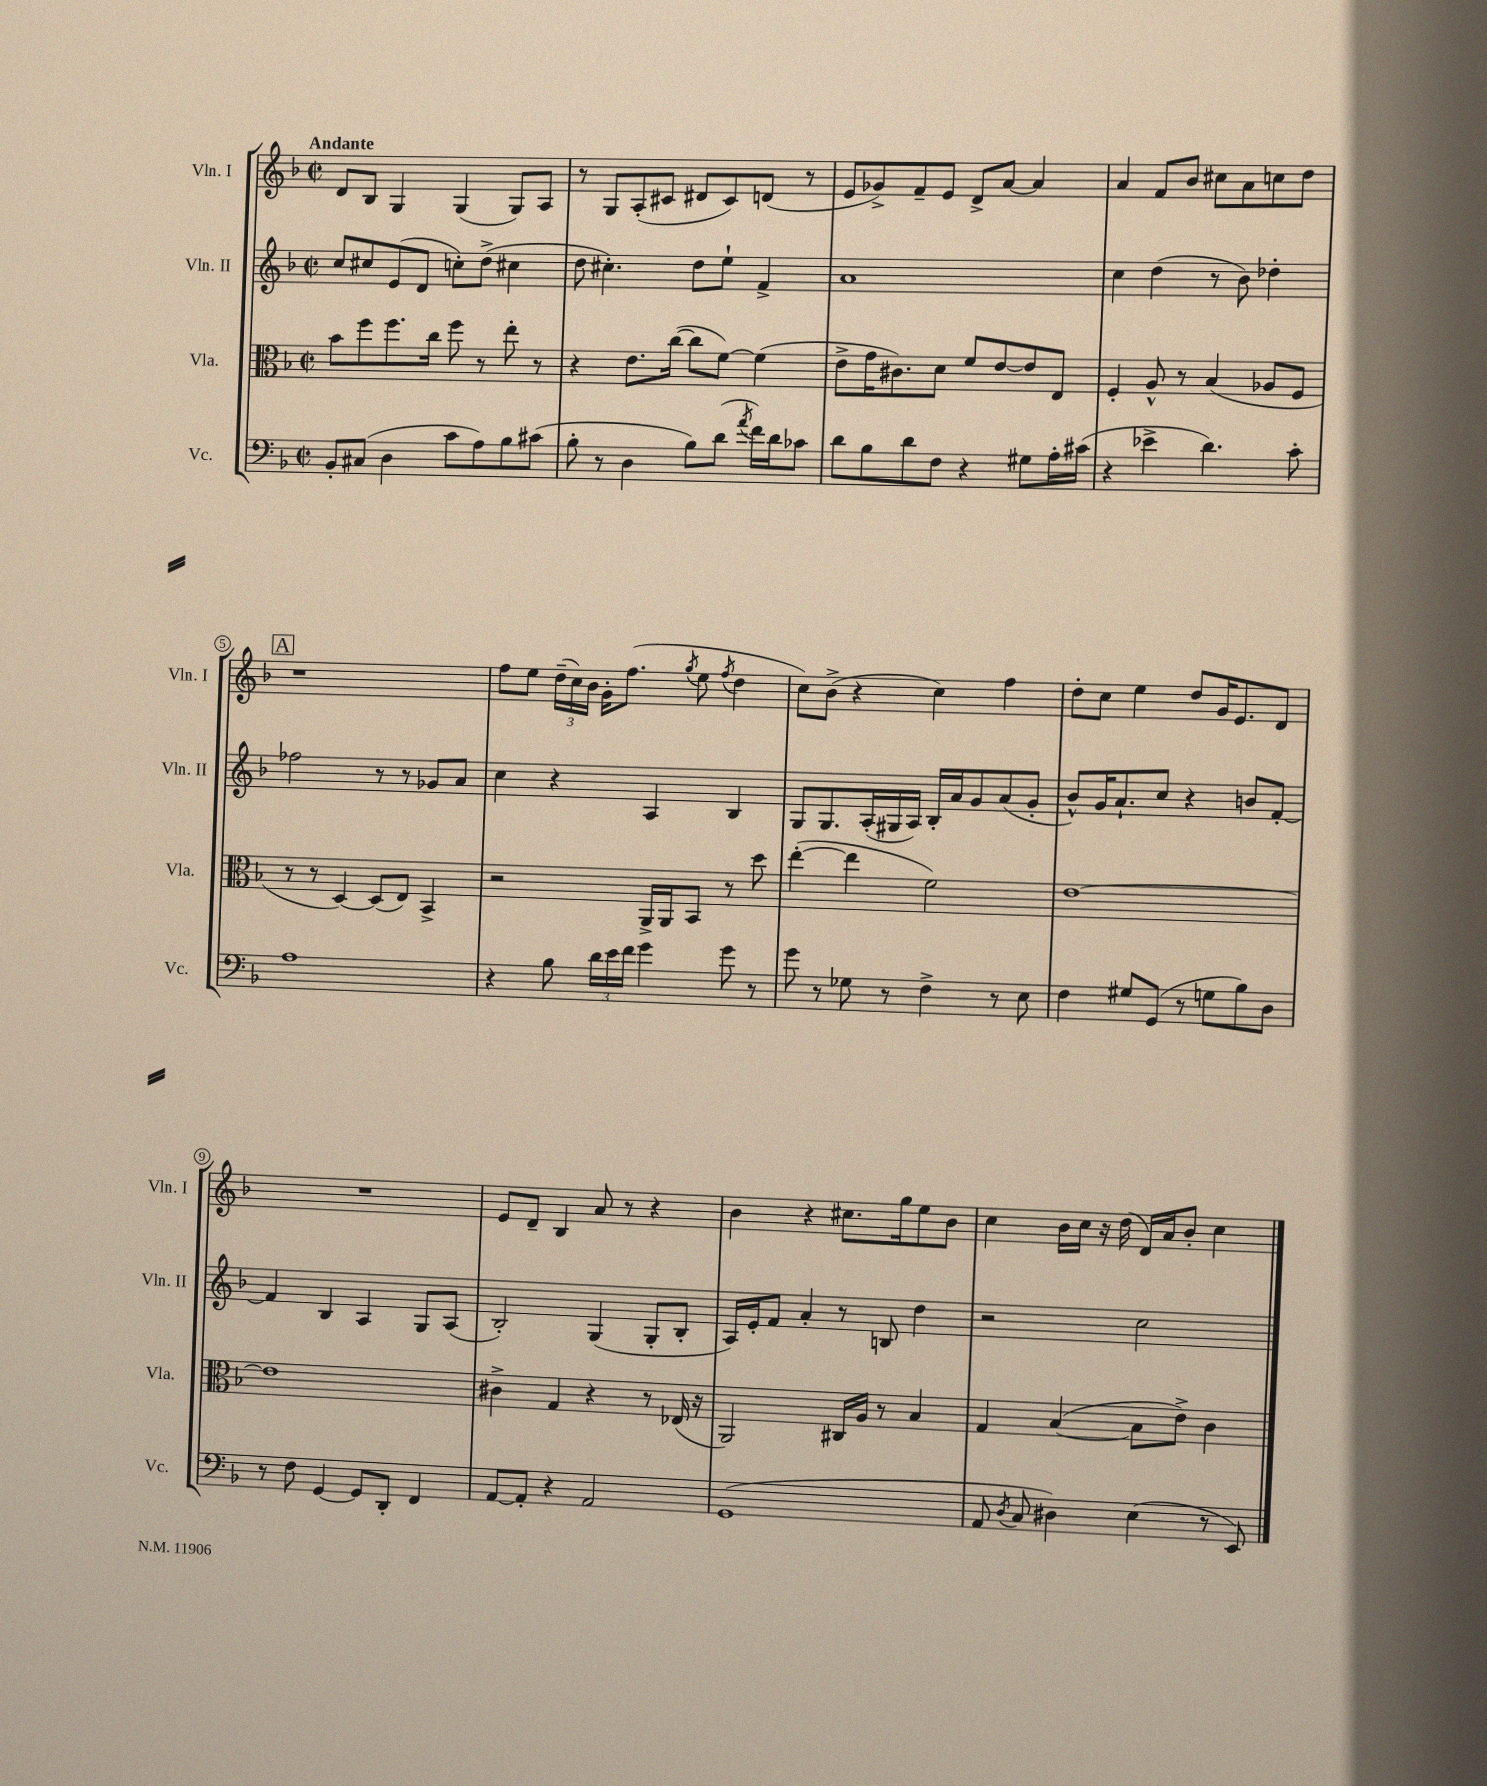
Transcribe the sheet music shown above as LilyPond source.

<<
\new StaffGroup <<
\new Staff = "s0" \with { instrumentName = "Vln. I" shortInstrumentName = "Vln. I" } {
    \clef treble \key f \major \defaultTimeSignature \time 2/2 \tempo "Andante"
    \autoBeamOff d'8[ bes8] g4 g4( g8[) a8] |
    r8 g8[ a8-.( cis'8] dis'8[ cis'8) d'8]( r8 |
    e'8[ ges'8->) f'8-- e'8] d'8[-> a'8]~ a'4 |
    a'4 f'8[ bes'8] cis''8[ a'8 c''8 d''8] |
    \mark \markup { \box "A" } r1 |
    f''8[ e''8] \tuplet 3/2 { d''16[--( c''16) bes'16] } g'16[-. f''8.]( \acciaccatura { g''8 } e''8 \acciaccatura { f''8 } d''4 |
    c''8[) bes'8]->( r4 c''4) f''4 |
    d''8[-. c''8] e''4 d''8[ g'16 e'8. d'8] |
    R1 |
    e'8[ d'8]-- bes4 a'8 r8 r4 |
    bes'4 r4 cis''8.[ g''16 e''8 bes'8] |
    c''4 bes'16[ c''16] r16 d''16( d'16[) a'16 bes'8]-. c''4 \bar "|." |
}
\new Staff = "s1" \with { instrumentName = "Vln. II" shortInstrumentName = "Vln. II" } {
    \clef treble \key f \major \defaultTimeSignature \time 2/2
    \autoBeamOff c''8[ cis''8 e'8( d'8] c''8[-.) d''8]->( cis''4 |
    d''8 cis''4.-.) d''8[ e''8]-! f'4-> |
    a'1 |
    c''4 d''4( r8 bes'8) des''4-. |
    \mark \markup { \box "A" } fes''2 r8 r8 ges'8[ a'8] |
    c''4 r4 a4 bes4 |
    g8[ g8. a16-.( gis16 a16]) bes16[-. a'16 g'8 a'8( g'8]-. |
    bes'8[-^) g'16 a'8.-! c''8] r4 b'8[ f'8]~-. |
    f'4 bes4 a4 g8[ a8]( |
    bes2-.) g4( g8[-. bes8]-. |
    a16[) e'16-. f'8] a'4-. r8 b8 d''4 |
    r2 c''2 \bar "|." |
}
\new Staff = "s2" \with { instrumentName = "Vla." shortInstrumentName = "Vla." } {
    \clef alto \key f \major \defaultTimeSignature \time 2/2
    \autoBeamOff bes'8[ f''8 f''8. c''16] f''8 r8 e''8-. r8 |
    r4 e'8.[ c''16]~( c''8[ f'8]~) f'4( |
    e'8[-> g'16 cis'8.) d'8] f'8[ e'8~ e'8 e8] |
    f4-. a8-^ r8 bes4( aes8[ f8] |
    \mark \markup { \box "A" } r8 r8 d4~) d8[( e8]) bes,4-> |
    r2 a,16[-> a,16 bes,8] r8 d''8 |
    e''4~-.( e''4 f'2) |
    e'1~ |
    e'1 |
    cis'4-> g4 r4 r8 ees16( r16 |
    a,2) cis16[ a16] r8 bes4 |
    g4 bes4~( bes8[ e'8]->) c'4 \bar "|." |
}
\new Staff = "s3" \with { instrumentName = "Vc." shortInstrumentName = "Vc." } {
    \clef bass \key f \major \defaultTimeSignature \time 2/2
    \autoBeamOff bes,8[-. cis8]( d4 c'8[ a8) bes8 cis'8]( |
    bes8-. r8 d4 bes8[) d'8]( \acciaccatura { a'8 } f'16[) d'16 ces'8] |
    d'8[ bes8 d'8 f8] r4 gis8[ a16-. cis'16]( |
    r4 ees'4-> d'4.) c'8-. |
    \mark \markup { \box "A" } a1 |
    r4 bes8 \tuplet 3/2 { d'16[ e'16 f'16] } g'4 g'8 r8 |
    g'8 r8 ges8 r8 f4-> r8 e8 |
    f4 gis8[ g,8]( r8 g8[ bes8) d8] |
    r8 f8 g,4~ g,8[ d,8]-. f,4 |
    a,8[~ a,8]-. r4 a,2 |
    g,1( |
    a,8 \acciaccatura { d8 } c8 dis4) e4( r8 e,8) \bar "|." |
}
>>
>>
\layout { \context { \Score \override BarNumber.stencil = #(make-stencil-circler 0.1 0.3 ly:text-interface::print) } }
